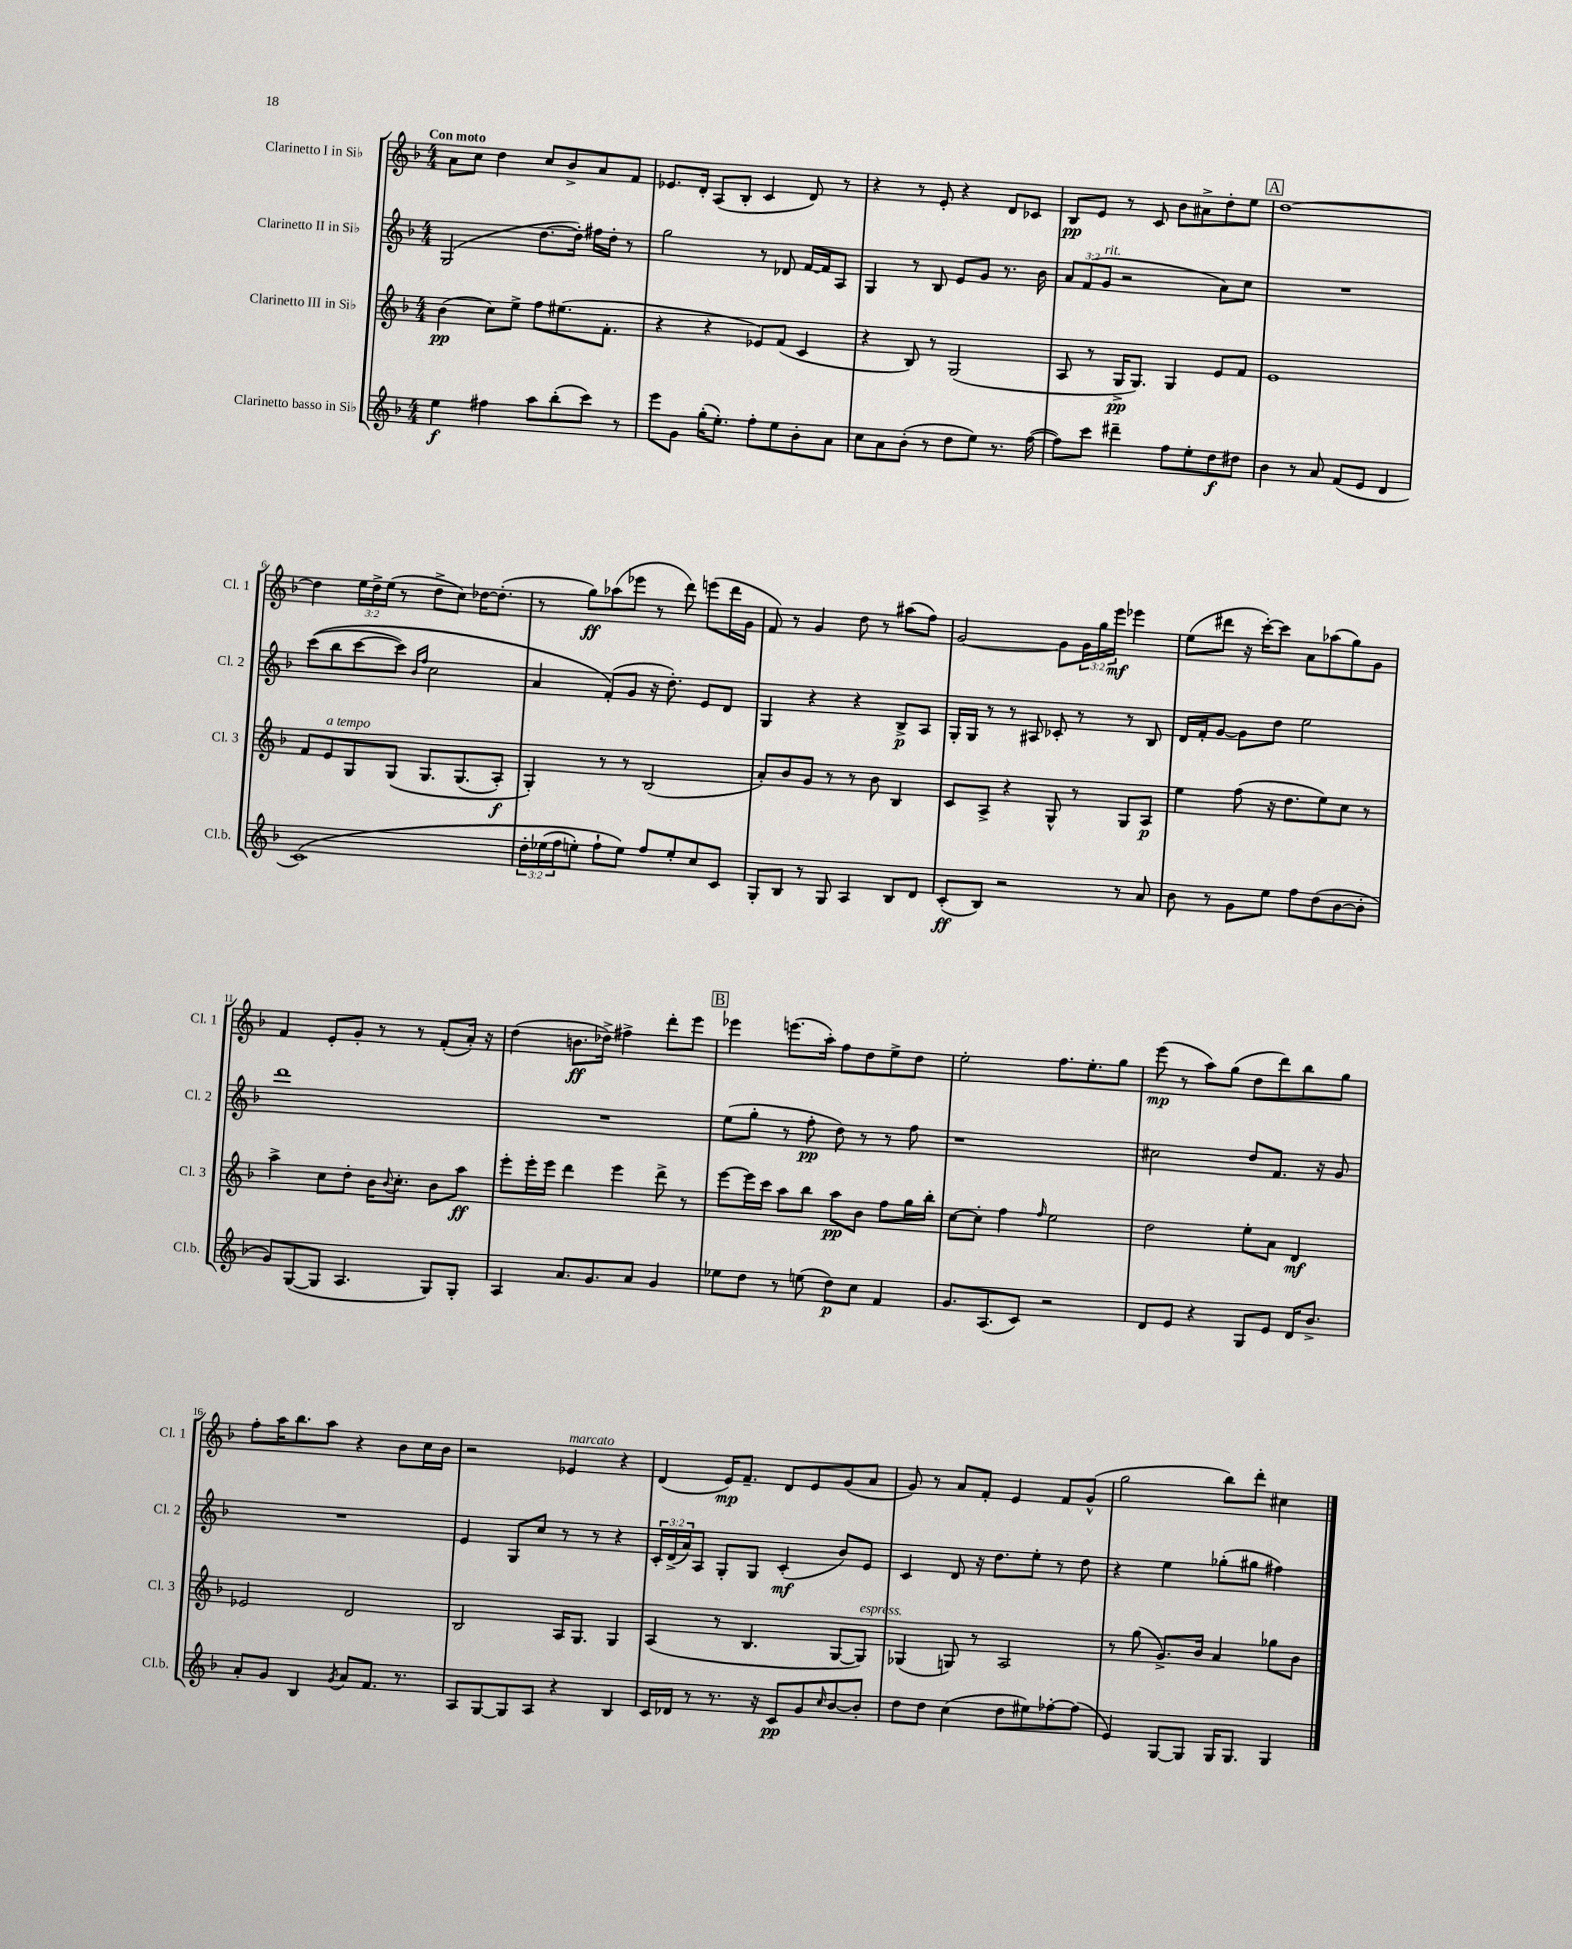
<<
\new StaffGroup <<
\new Staff = "s0" \with { instrumentName = "Clarinetto I in Sib" shortInstrumentName = "Cl. 1" } {
    \clef treble \key f \major \numericTimeSignature \time 4/4 \override Staff.TupletNumber.text = #tuplet-number::calc-fraction-text \tempo "Con moto"
    a'8 c''8 d''4 c''8 bes'8-> a'8 f'8 |
    ees'8. d'16-. a8( bes8-. c'4 d'8) r8 |
    r4 r8 e'8-. r4 d'8 ces'8 |
    bes8\pp e'8 r8 c'8 bes'8 ais'8-> d''8-. e''8 |
    \mark \markup { \box "A" } d''1~ |
    d''4 \tuplet 3/2 { e''16 d''16-> e''16( } r8 d''8-> c''8) des''16~ des''8.-.( |
    r8 g''8\ff) aes''8( ees'''8 r8 d'''8) e'''8( d'''16 g'16 |
    f'8) r8 g'4 d''8 r8 ais''8( f''8) |
    g'2~ g'8 \tuplet 3/2 { g'16 g''16 e'''16\mf } ees'''4 |
    e''8( dis'''8 r16 c'''16~-.) c'''8 a'8 aes''8( g''8) g'8 |
    f'4 e'8-. g'8-. r8 r8 f'8-.( a'16-.) r16 |
    d''4( b'8.\ff des''16->) fis''4-> d'''8-. e'''8 |
    \mark \markup { \box "B" } ees'''4 e'''8.( a''16-.) f''8 d''8 e''8-> d''8 |
    e''2-. f''8. e''8.-. g''8 |
    e'''8\mp( r8 a''8) g''8( d''8 d'''8) bes''8 g''8 |
    f''8-. a''16 bes''8. a''8 r4 bes'8 c''16 bes'16 |
    r2 ees'4^\markup { \italic "marcato" } r4 |
    d'4( e'16\mp) f'8.-- d'8 e'8 g'8( a'8 |
    g'8) r8 a'8 f'8-. e'4 f'8 g'8-^( |
    g''2 bes''8) d'''8-. cis''4 \bar "|." |
}
\new Staff = "s1" \with { instrumentName = "Clarinetto II in Sib" shortInstrumentName = "Cl. 2" } {
    \clef treble \key f \major \numericTimeSignature \time 4/4 \override Staff.TupletNumber.text = #tuplet-number::calc-fraction-text
    g2( d''8.~ d''16-.) fis''16 d''16-. r8 |
    g''2 r8 des'8 f'16~ f'16 a8 |
    g4 r8 bes8 e'8 g'8 r8. bes'16 |
    \tuplet 3/2 { a'8 f'8( g'8^\markup { \italic "rit." } } r2 a'8) c''8 |
    \mark \markup { \box "A" } R1 |
    c'''8(\( bes''8 c'''8~ c'''8) \grace { bes'16 f''16 } c''2 |
    a'4 f'8-.(\) g'8 r16 d''8.-.) e'8 d'8 |
    g4 r4 r4 bes8->\p a8 |
    g16-. g16 r8 r8 ais8 ces'8-. r8 r8 bes8 |
    d'16 f'16-. g'8~ g'8 d''8 e''2 |
    d'''1 |
    R1 |
    \mark \markup { \box "B" } e''8( g''8-. r8 f''8-.\pp d''8) r8 r8 f''8 |
    r1 |
    cis''2 d''8 f'8. r16 g'8 |
    R1 |
    e'4 g8 c''8 r8 r8 r4 |
    \tuplet 3/2 { c'16-. d'16->( a'16) } a8 g8-. g8 c'4-.\mf( bes'8) e'8 |
    c'4 d'8 r16 d''8. e''8-. r8 d''8 |
    r4 e''4 ges''8-.( gis''8 fis''4) \bar "|." |
}
\new Staff = "s2" \with { instrumentName = "Clarinetto III in Sib" shortInstrumentName = "Cl. 3" } {
    \clef treble \key f \major \numericTimeSignature \time 4/4
    bes'4\pp( c''8) e''8-> f''8 eis''8.( f'8.-. |
    r4 r4 ees'8) f'8( c'4 |
    r4 bes8) r8 g2( |
    a8 r8 g16->\pp g8.) g4 e'8 f'8 |
    \mark \markup { \box "A" } e'1 |
    f'8 e'8^\markup { \italic "a tempo" } g8 g8\( g8. g8.( a8-.\f) |
    g4-.\) r8 r8 bes2( |
    a'8-.) bes'8 g'8 r8 r8 bes'8 bes4 |
    c'8 a8-> r4 g8-^ r8 g8 a8\p |
    e''4 f''8( r16 d''8. e''8) c''8 r8 |
    a''4-> c''8 d''8-. bes'16 \appoggiatura { bes'8 } c''8.-. bes'8 a''8\ff |
    e'''8-. e'''16-. e'''16 d'''4 e'''4 d'''8-> r8 |
    \mark \markup { \box "B" } e'''8~ e'''16 c'''16 a''8 bes''8 a''8\pp bes'8 f''8 g''16 bes''16-. |
    c''8~ c''8-. f''4 \grace { f''16 } e''2 |
    d''2 e''8-. a'8 d'4\mf |
    ees'2 d'2 |
    bes2 a16 g8. g4 |
    a4( r8 bes4. g8~ g8^\markup { \italic "espress." }) |
    ges4( g8) r8 a2 |
    r8 g''8( g'8.->) bes'16 a'4 ges''8 bes'8 \bar "|." |
}
\new Staff = "s3" \with { instrumentName = "Clarinetto basso in Sib" shortInstrumentName = "Cl.b." } {
    \clef treble \key f \major \numericTimeSignature \time 4/4 \override Staff.TupletNumber.text = #tuplet-number::calc-fraction-text
    e''4\f fis''4 a''8 bes''8-.( c'''8) r8 |
    e'''8 g'8 g''16-.( e''8.-.) f''8-. e''8 bes'8-. a'8 |
    c''8 a'8 bes'8-.( r8 d''8 e''8) r8. f''16~( |
    f''8) c'''8 dis'''4-- f''8 e''8-. d''8\f dis''8 |
    \mark \markup { \box "A" } bes'4 r8 a'8 f'8( e'8 d'4 |
    c'1)\( |
    \tuplet 3/2 { d''16-. ees''16( f''16 } e''8-.) f''8-! e''8\) f''8 e''8-. c''8 c'8 |
    g8-. bes8 r8 g8 a4 bes8 d'8 |
    c'8-.\ff( bes8) r2 r8 a'8 |
    bes'8 r8 g'8 e''8 f''8 d''8( bes'8~ bes'8-. |
    g'8) g8~( g8 a4. g8) g8-. |
    a4 a'8. g'8. a'8 g'4 |
    \mark \markup { \box "B" } ees''8 d''8 r8 e''8( d''8\p) c''8 f'4 |
    g'8. a8.( c'8) r2 |
    d'8 e'8 r4 g8 e'8 d'16 bes'8.-> |
    a'8-. g'8 bes4 \acciaccatura { g'8 } a'8 f'8. r8. |
    a8 g8~ g8 a8 r4 bes4 |
    c'16 des'16 r8 r8. r16 c'8\pp g'8 \grace { c''16 } bes'8~ bes'8-. |
    d''8 d''8 c''4( d''8 eis''8) fes''8~-. fes''8( |
    e'4) g8~ g8 g16 g8. g4 \bar "|." |
}
>>
>>
